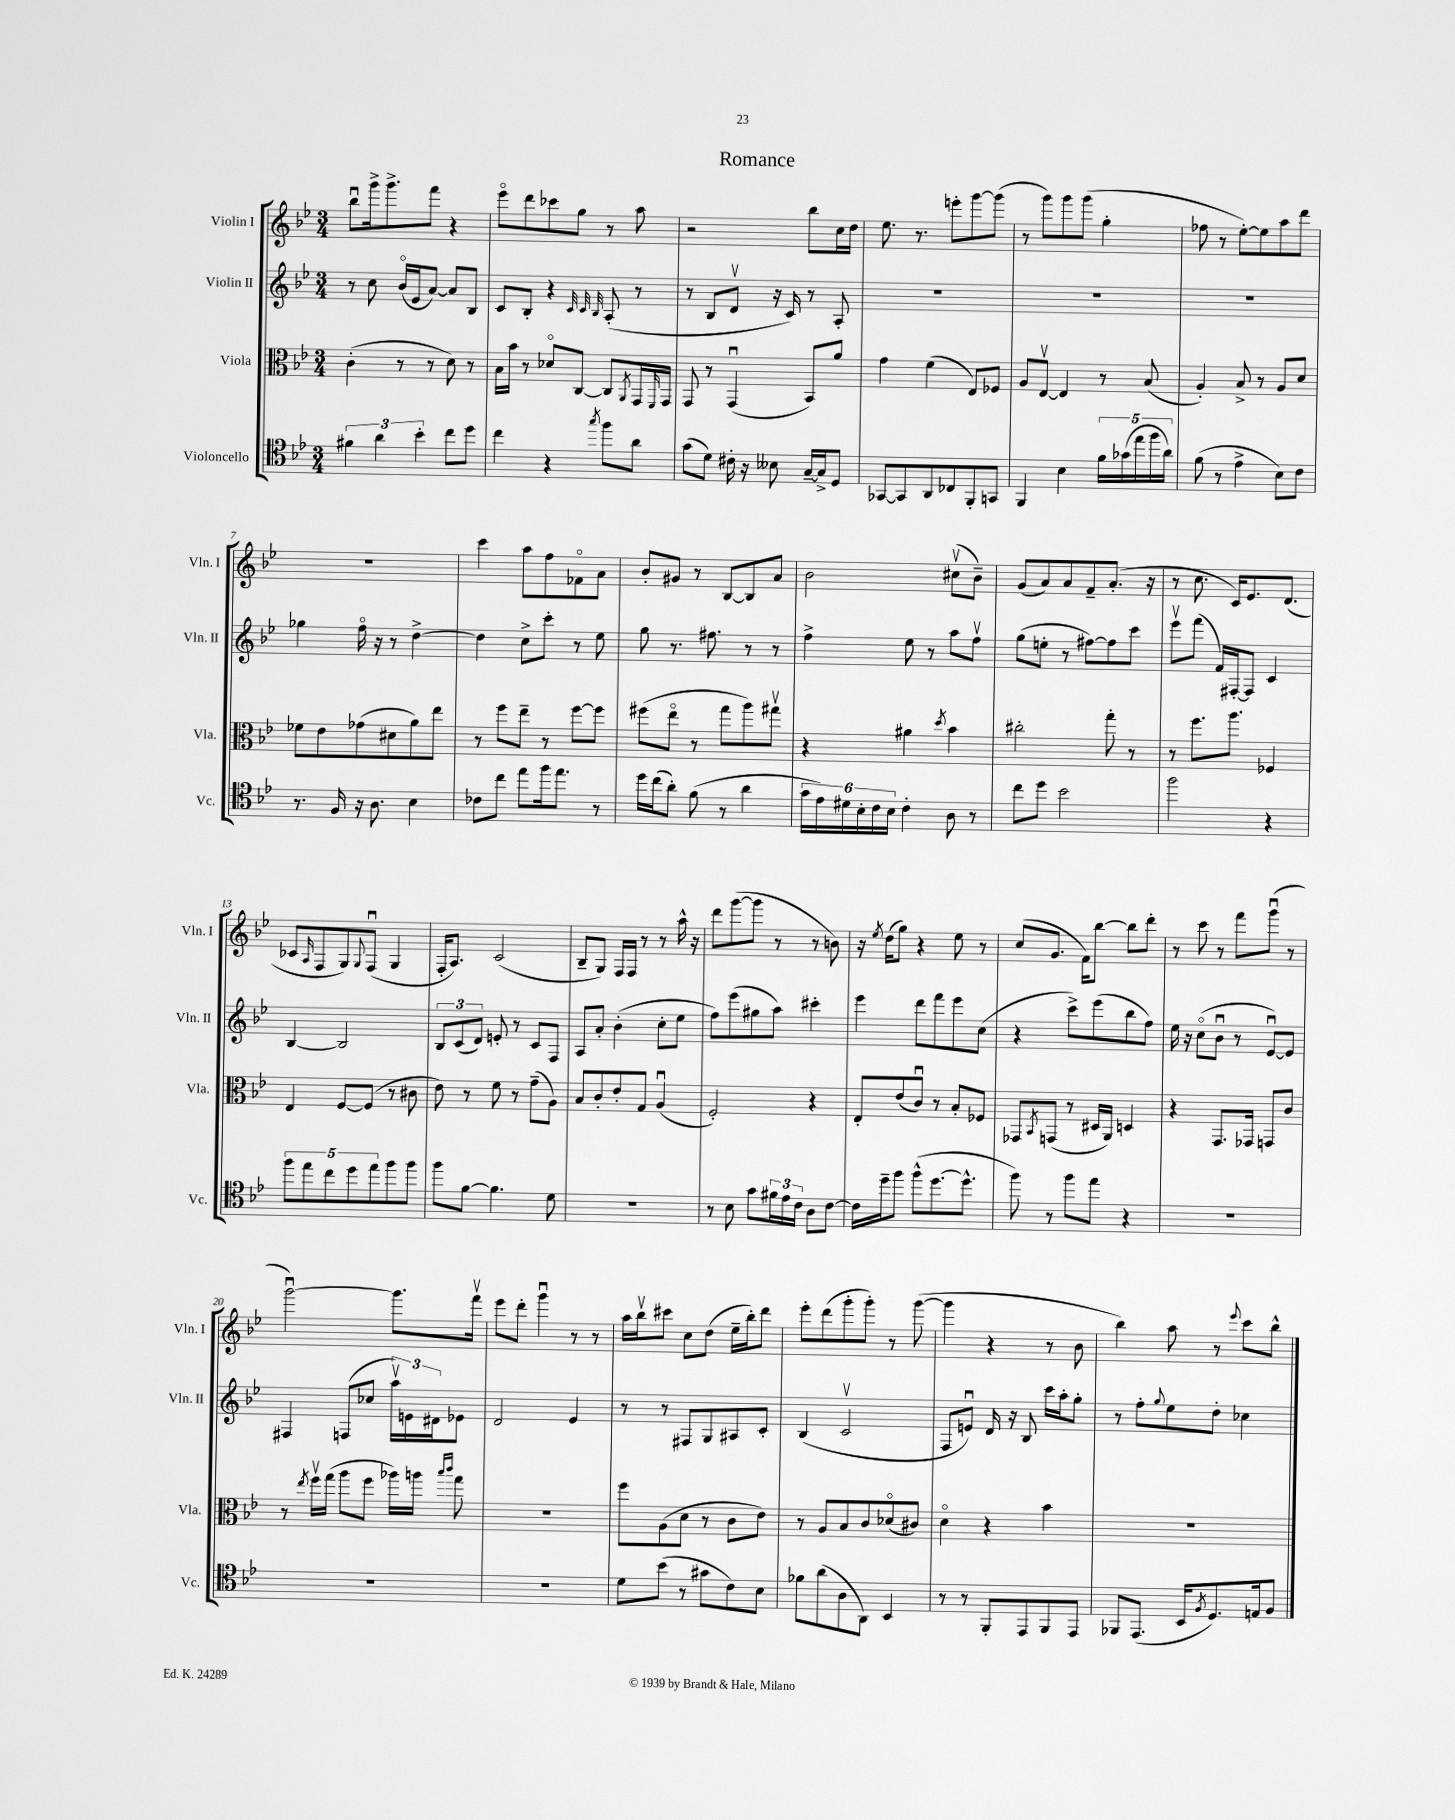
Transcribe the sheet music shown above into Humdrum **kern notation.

**kern	**kern	**kern	**kern
*part4	*part3	*part2	*part1
*staff4	*staff3	*staff2	*staff1
*I"Violoncello	*I"Viola	*I"Violin II	*I"Violin I
*I'Vc.	*I'Vla.	*I'Vln. II	*I'Vln. I
*clefC4	*clefC3	*clefG2	*clefG2
*k[b-e-]	*k[b-e-]	*k[b-e-]	*k[b-e-]
*M3/4	*M3/4	*M3/4	*M3/4
=1	=1	=1	=1
6f#X\	(4c'\	8r	8bb-u\L
.	.	8cc\	16ggg^\k
6a\	.	.	.
.	.	.	8.ggg^\
.	8r	(16b-/LL	.
.	.	16e-/J	.
6b-'\	.	.	.
.	8r	[8a/J)	8fff\J
8cc\L	8d\)	8a/L]	4r
8dd\J	8r	8B-/J	.
=2	=2	=2	=2
4cc\	16B-\LL	8c/L	8eee-\L
.	16b-\JJ	.	.
.	8r	8B-'/J	8ddd\
4r	8d-X/L	4r	8ccc-X\
.	[8C/J	.	8gg\J
.	.	32qqc/	.
.	.	32qqc/	.
8qgg/	.	32qqB-/	.
8ff\L	8C/L]	(8A'/	8r
.	8qAA/	.	.
8a\J	16GG/L	8r	8aa\
.	16qqFF/	.	.
.	16GG/JJ	.	.
=3	=3	=3	=3
(8g\L	8GG/	8r	2r
8d\J)	8r	8B-/L	.
16c#X'\	(4GGu/	8dv/J	.
16r	.	.	.
8B--X\	.	16r	.
.	.	16c/)	.
[16G~/LL	8BB-/L)	8r	8bb-\L
16G^/J]	.	.	.
8D/J	8a/J	8A'/	16cc\L
.	.	.	16dd\JJ
=4	=4	=4	=4
[8GG-X/L	4g\	2.r	8.ee-\
8GG-/]	.	.	.
.	.	.	8.r
8AA/	(4f\	.	.
8C-X/	.	.	8eeen'\L
8FF'/	8E-/L)	.	[8ggg\
8GGn/J	8F-X/J	.	(8ggg\J]
=5	=5	=5	=5
4FF/	8A/L	2.r	8r
.	[8E-v/J	.	8ggg\L)
4B-\	4E-/]	.	8ggg\
.	.	.	(8ggg\J
20f\LL	8r	.	4gg'\
(20g-X\	.	.	.
20ee-\	.	.	.
.	(8B-/	.	.
20ff\	.	.	.
20a\JJ)	.	.	.
=6	=6	=6	=6
(8f\	4A'/)	2.r	8ff-X\
8r	.	.	8r
4e-^\	8B-^/	.	[8ee-'\L)
.	8r	.	8ee-\]
8B-\L)	8A/L	.	8aa\
8c\J	8d/J	.	8ddd\J
!!LO:LB:g=z
=7	=7	=7	=7
8.r	8f-X\L	4gg-X\	2.r
.	8e-\	.	.
16F/	.	.	.
16r	(8g-X\	16ff\	.
8.A\	.	16r	.
.	8d#X\	8r	.
4B-\	8a\)	[4dd^\	.
.	8ee-\J	.	.
=8	=8	=8	=8
8c-X\L	8r	4dd\]	4ccc\
8cc\J	8ff\L	.	.
8ee-\L	8ee-~\J	8cc^\L	8aa\L
16ff\k	8r	8ccc'\J	8ff\
8.ee-\J	.	.	.
.	[8ff\L	8r	8f-X\
8r	8ff\J]	8ee-\	8a\J
=9	=9	=9	=9
16dd\LL	(8ff#X\L	8gg\	8b-'/L
(16cc\J	.	.	.
8a'\J)	8ee-\J	8.r	8g#X/J
(8f\	8r	.	8r
.	.	8.ff#X\	.
8r	8gg\L	.	[8B-/L
4a\	8aa\)	8r	8B-/]
.	8gg#Xv\J	8r	8a/J
=10	=10	=10	=10
24g\LL	4r	4ff^\	2b-\
24e-\)	.	.	.
24d#X\	.	.	.
24B-'\	.	.	.
24c\	.	.	.
24B-\JJ	.	.	.
4c'\	4a#X\	8ee-\	.
.	.	8r	.
.	8qdd/	.	.
8A\	4b-\	8aa\L	(8cc#Xv\L
8r	.	8ffv\J	8b-~\J)
=11	=11	=11	=11
8cc\L	2cc#X'\	(8gg\L	(8g/L
8dd\J	.	8een'\J	8a/)
2b-\	.	8r	8a/
.	.	[8ff#X\L)	8f~/
.	8gg'\	8ff#\]	(8.a'/J
.	8r	8ccc\J	.
.	.	.	16r
=12	=12	=12	=12
2ff\	8r	8eee-v\L	8r
.	8.ff\L	(8fff\J	8.cc\
.	.	16f/LL)	.
.	8.aa\J	[16F#X'/J	16c/KL)
.	.	8F#/J]	8.e-/
4r	4F-X/	4c/	.
.	.	.	(8.d/J
!!LO:LB:g=z
=13	=13	=13	=13
10ff\L	4E-/	[4B-/	8c-X/L
10ee-\	.	.	.
.	.	.	16qqA/
.	.	.	8F/
10cc\	.	.	.
.	[8F/L	2B-/]	8G/)
10dd\	.	.	.
.	.	.	8qqG/
.	(8F/J]	.	(8Fu/J
10ee-\	.	.	.
8ff\	8r	.	4G/
8ff\J	8c#X\	.	.
=14	=14	=14	=14
8ff\L	8e-\)	12B-/L	16F'/KL
.	.	.	8.A/J)
.	.	(12c/	.
[8f\J	8r	.	.
.	.	12d/J)	.
4.f\]	8f\	8en'/	(2c/
.	8r	8r	.
.	(8g~\L	8c/L	.
8d\	8A\J)	8F/J	.
=15	=15	=15	=15
2.r	8B-/L	8A/L	8B-~/L
.	8c'/	8a'/J	8G/J)
.	8e-'/	(4b-'\	16F/LL
.	.	.	16F/JJ
.	8G/J	.	8r
.	(4Au/	8cc'\L	8r
.	.	8ee-\J	16aa^^\
.	.	.	16r
=16	=16	=16	=16
8r	2F'/)	8ff\L)	8ddd\L
8B-\	.	(8eee-\	([8ggg\
8g\L	.	8gg#X\	8ggg\J]
24f#X\L	.	8aa\J)	8r
24e-\	.	.	.
24c\JJ	.	.	.
8A\L	4r	4ccc#X'\	8r
[8c\J	.	.	8bn\)
=17	=17	=17	=17
16c\LL]	8E-'/L	4eee-\	16r
.	.	.	8qee-/
16dd~\J	.	.	(16dd\KL
8ff\J	(8e-/	.	8gg\J)
(8ff^^\L	8cu/J)	8ddd\L	4r
[8.dd\	8r	8fff\	.
.	8B-'/L	8eee-\	8ee-\
8.dd^^\J]	.	.	.
.	8F-X/J	(8cc\J	8r
=18	=18	=18	=18
8ff\)	8GG-X/L	4r	(8cc/L
.	8qBB-/	.	.
8r	(8GGn/J	.	8.g/J
8ff\L	8r	8ccc^\L)	.
.	.	.	16f\KL)
8ee-\J	16D#X/LL	(8eee-\	[8bb-\J
.	16AA/JJ)	.	.
4r	4Dn/	8bb-\	8bb-\L]
.	.	8ff\J)	8ddd'\J
=19	=19	=19	=19
2.r	4r	16ee-\	8r
.	.	16r	.
.	.	(8cc\L	8ccc\
.	8.GG/L	8b-u\J	8r
.	.	8r	8fff\L
.	16GG-X/Jk	.	.
.	8GGn/L	[8e-u/L)	(8gggu\J
.	8c/J	8e-/J]	8r
!!LO:LB:g=z
=20	=20	=20	=20
2.r	8r	4F#X/	[2gggu\)
.	8qee-/	.	.
.	16ffv\LL	.	.
.	(16gg\JJ	.	.
.	8aa\L	(8Fn/L	.
.	8ff\J	8cc-X/J	.
.	16aa-X\LL)	24aav\LL)	8.ggg\L]
.	.	24en\	.
.	16aan\JJ	.	.
.	.	24d#X\J	.
.	16qqbb-/LL	.	.
.	16qqccc/JJ	.	.
.	8gg\	8e-X\J	.
.	.	.	16fffv\Jk
=21	=21	=21	=21
2.r	2.r	2d/	8eee-\L
.	.	.	8ddd'\J
.	.	.	4gggu\
.	.	4e-/	8r
.	.	.	8r
=22	=22	=22	=22
8d\L	8ff\L	8r	16aa\LL
.	.	.	16bb-v\J
(8b-\J	(8A\	8r	8ccc#X\J
8r	8d\J	8F#X/L	8cc\L
8g#X\L	8r	8G/	(8dd\J
8c\)	8c\L	8A#X/	16ee-~\LL
.	.	.	16bb-'\J)
8B-\J	8e-\J)	8c'/J	8ddd\J
=23	=23	=23	=23
8f-X\L	8r	(4B-/	8eee-'\L
(8a\	8A/L	.	(8ddd\
8A\	8B-/	2cv/	8ggg'\
8AA\J)	8c/	.	8ggg'\J)
4BB-/	(8d-X/	.	8r
.	8c#X/J)	.	([8ggg\
=24	=24	=24	=24
8r	4d\	8F/L	4ggg\]
8r	.	8enu/J)	.
8FF'/L	4r	16d/	4r
.	.	16r	.
8EE-/	.	8B-/	.
8FF/	4b-\	16ccc\LL	8r
.	.	16aa'\J	.
8EE-/J	.	8gg'\J	8b-\
=25	=25	=25	=25
8FF-X/L	2.r	8r	4bb-\)
(8.EE-/J	.	8ff'\L	.
.	.	8qqgg/	.
.	.	8ee-\	8aa\
16BB-/KL	.	.	.
8qF/	.	.	.
8.D/)	.	8dd'\J	8r
.	.	.	8qqeee-/
.	.	4cc-X\	8ccc\L
16En/k	.	.	.
8F/J	.	.	8bb-^^\J
==	==	==	==
*-	*-	*-	*-
